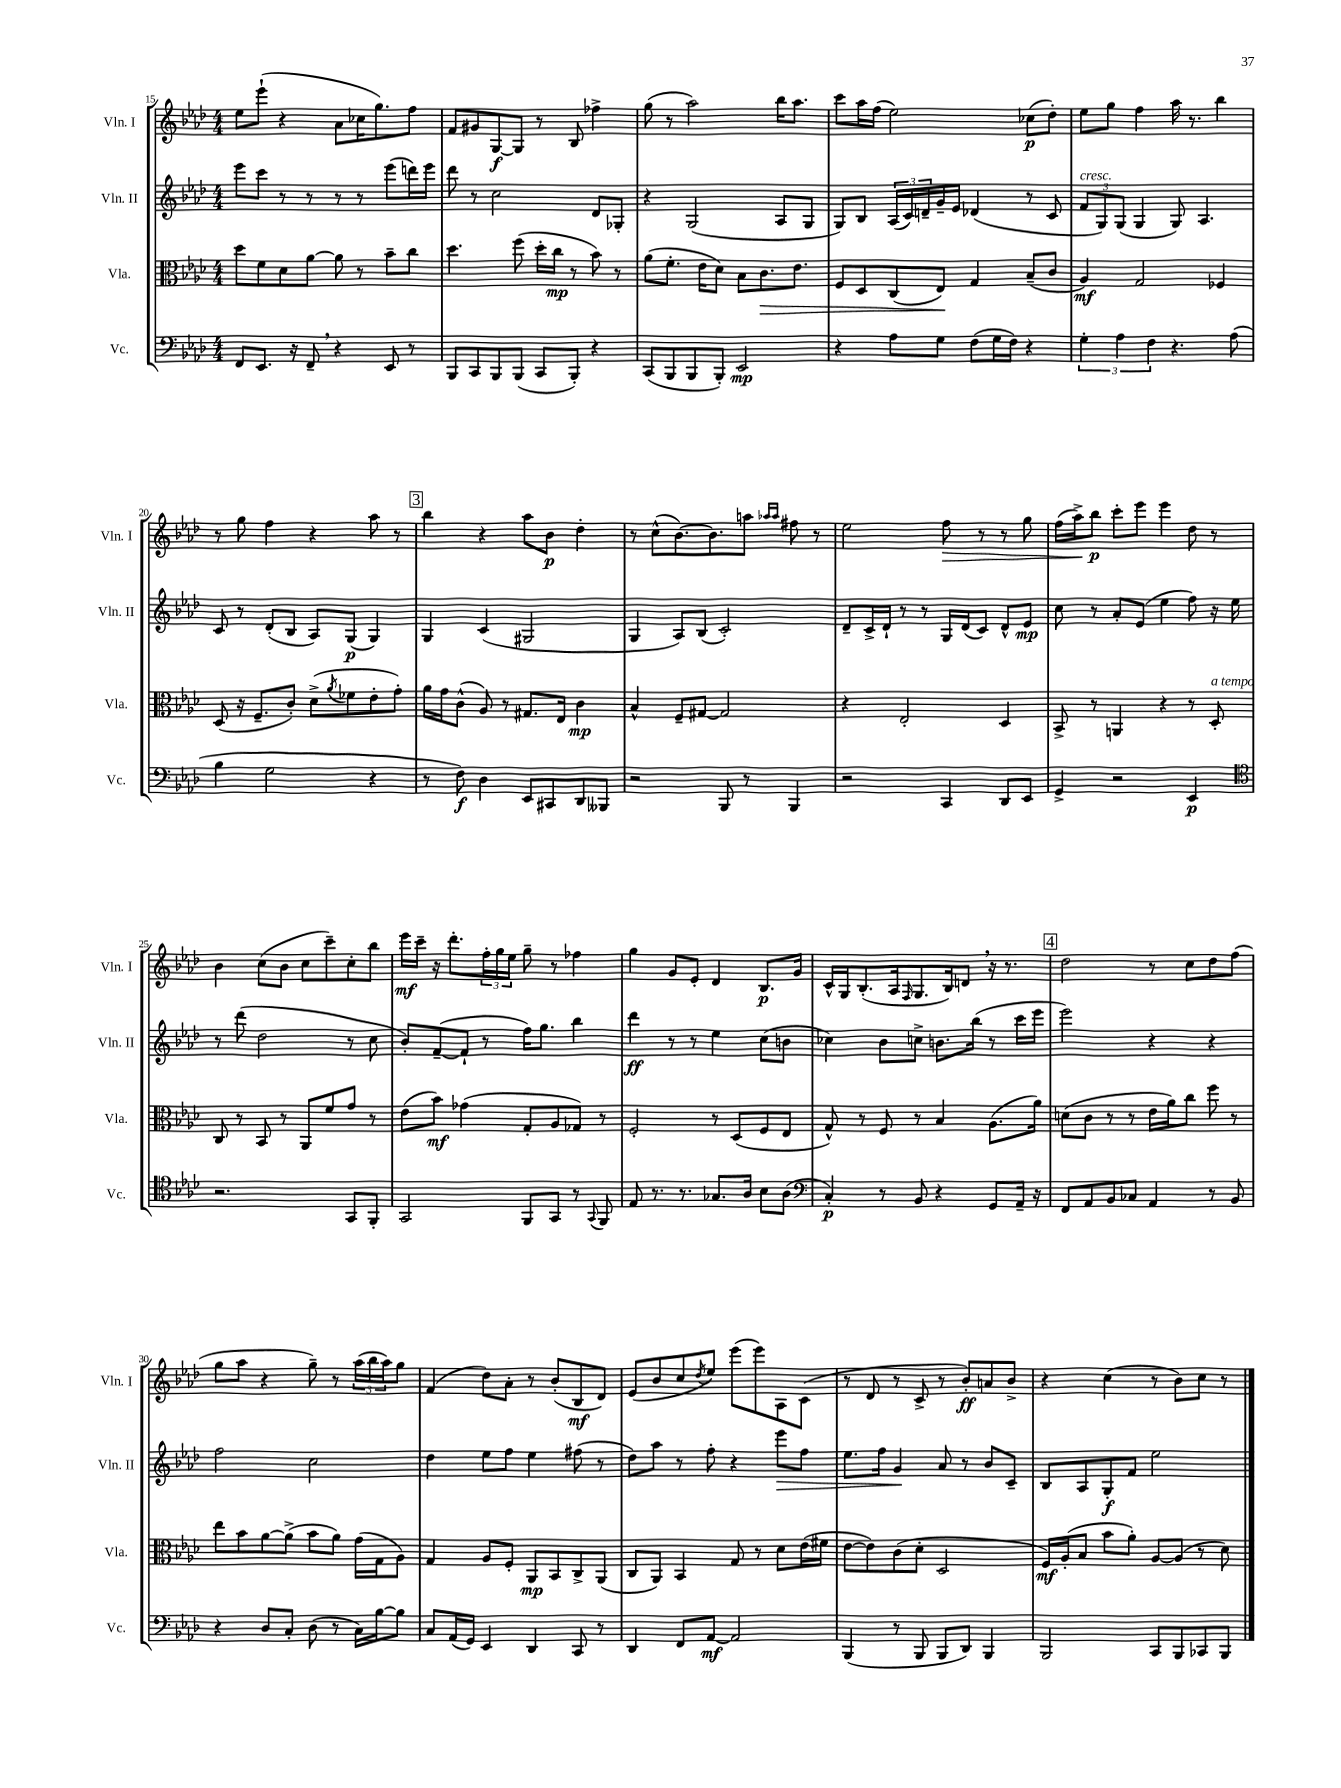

**kern	**dynam	**kern	**dynam	**kern	**dynam	**kern	**dynam
*part4	*part4	*part3	*part3	*part2	*part2	*part1	*part1
*staff4	*staff4	*staff3	*staff3	*staff2	*staff2	*staff1	*staff1
*I"Vc.	*	*I"Vla.	*	*I"Vln. II	*	*I"Vln. I	*
*I'Vc.	*	*I'Vla.	*	*I'Vln. II	*	*I'Vln. I	*
*clefF4	*	*clefC3	*	*clefG2	*	*clefG2	*
*k[b-e-a-d-]	*	*k[b-e-a-d-]	*	*k[b-e-a-d-]	*	*k[b-e-a-d-]	*
*M4/4	*	*M4/4	*	*M4/4	*	*M4/4	*
=15	=15	=15	=15	=15	=15	=15	=15
8FF/L	.	8dd-\L	.	8eee-\L	.	8ee-\L	.
8.EE-/J	.	8f\	.	8ccc\J	.	(8eee-`\J	.
.	.	8d-\	.	8r	.	4r	.
16r	.	.	.	.	.	.	.
8FF~,/	.	[8a-\J	.	8r	.	.	.
4r	.	8a-\]	.	8r	.	8a-\L	.
.	.	8r	.	8r	.	16cc-X\K	.
.	.	.	.	.	.	8.gg\)	.
8EE-/	.	8b-~\L	.	(8eee-\L	.	.	.
8r	.	8cc\J	.	16dddn\L)	.	8ff\J	.
.	.	.	.	16eee-\JJ	.	.	.
=16	=16	=16	=16	=16	=16	=16	=16
8BBB-/L	.	4.dd-\	.	8ddd-\	.	8f/L	.
8CC/	.	.	.	8r	.	8g#X/	.
8BBB-/	.	.	.	2cc\	.	[8G/	f
(8BBB-/J	.	(8ff\	.	.	.	8G/J]	.
8CC/L	.	16dd-'\LL	.	.	.	8r	.
.	.	16cc\JJ	mp	.	.	.	.
8BBB-'/J)	.	8r	.	.	.	8B-/	.
4r	.	8b-\)	.	8d-/L	.	4ff-X^\	.
.	.	8r	.	8G-X'/J	.	.	.
=17	=17	=17	=17	=17	=17	=17	=17
(8CC/L	.	(8a-\L	.	4r	.	(8gg\	.
8BBB-/	.	8.f'\J	.	.	.	8r	.
8BBB-/	.	.	.	(2G/	.	2aa-\)	.
.	.	16e-\KL	.	.	.	.	.
8BBB-'/J)	.	8d-\J)	.	.	.	.	.
2EE-/	mp	8B-\L	.	.	.	.	.
!	!	!	!LO:HP:b	!	!	!	!
.	.	8.c\	>	.	.	.	.
.	.	.	.	8A-/L	.	16bb-\KL	.
.	.	8.e-\J	.	.	.	8.aa-\J	.
.	.	.	.	8G/J	.	.	.
=18	=18	=18	=18	=18	=18	=18	=18
4r	.	8F/L	.	8G/L)	.	8ccc\L	.
.	.	8D-/	.	8B-/J	.	16aa-\L	.
.	.	.	.	.	.	(16ff\JJ	.
8A-\L	.	(8C/	.	(24A-/LL	.	2ee-\)	.
.	.	.	.	24c/)	.	.	.
.	.	.	.	24dn~/	.	.	.
8G\J	.	8E-/J)	.	16g~/	.	.	.
.	.	.	.	16e-/JJ	.	.	.
(8F\L	.	4G/	]	(4d-X/	.	.	.
16G\L	.	.	.	.	.	.	.
16F\JJ)	.	.	.	.	.	.	.
4r	.	(8B-~/L	.	8r	.	(8cc-X\L	p
.	.	8c/J	.	8c/	.	8dd-'\J)	.
=19	=19	=19	=19	=19	=19	=19	=19
!	!	!	!	!LO:TX:a:i:t=cresc.	!	!	!
6G'\	.	4A-/)	mf	12f/L	.	8ee-\L	.
.	.	.	.	12G/)	.	.	.
.	.	.	.	.	.	8gg\J	.
6A-\	.	.	.	(12G/J	.	.	.
.	.	2G/	.	4G/	.	4ff\	.
6F\	.	.	.	.	.	.	.
4.r	.	.	.	8G/)	.	16aa-\	.
.	.	.	.	.	.	8.r	.
.	.	.	.	4.A-/	.	.	.
.	.	4F-X/	.	.	.	4bb-\	.
(8A-\	.	.	.	.	.	.	.
!!LO:LB:g=z
=20	=20	=20	=20	=20	=20	=20	=20
4B-\	.	(8D-/	.	8c/	.	8r	.
.	.	16r	.	8r	.	8gg\	.
.	.	8.F~/L	.	.	.	.	.
2G\	.	.	.	(8d-'/L	.	4ff\	.
.	.	8c'/J)	.	8B-/J	.	.	.
.	.	(8d-^\L	.	8A-/L)	.	4r	.
.	.	8qa-/	.	.	.	.	.
.	.	8f-X\	.	(8G/J	p	.	.
4r	.	8e-'\	.	4G/)	.	8aa-\	.
.	.	8g'\J)	.	.	.	8r	.
!!LO:REH:place=s1:t=3
=21	=21	=21	=21	=21	=21	=21	=21
8r	.	16a-\LL	.	4G/	.	4bb-\	.
.	.	16g\J	.	.	.	.	.
8F\)	f	(8c^^\J	.	.	.	.	.
4D-\	.	8A-/)	.	(4c/	.	4r	.
.	.	8r	.	.	.	.	.
8EE-/L	.	8.G#X/L	.	2G#X/	.	8aa-\L	.
8CC#X/	.	.	.	.	.	8b-\J	p
.	.	16E-/Jk	.	.	.	.	.
8DD-/	.	4c\	mp	.	.	4dd-'\	.
8BBB--X/J	.	.	.	.	.	.	.
=22	=22	=22	=22	=22	=22	=22	=22
2r	.	4B-^^/	.	4G/	.	8r	.
.	.	.	.	.	.	(8cc^^\L	.
.	.	8F~/L	.	8A-/L)	.	[8.b-\)	.
.	.	[8G#X/J	.	(8B-/J	.	.	.
.	.	.	.	.	.	8.b-\]	.
8BBB-/	.	2G#/]	.	2c'/)	.	.	.
8r	.	.	.	.	.	8aan\J	.
.	.	.	.	.	.	16qqaa-X/LL	.
.	.	.	.	.	.	16qqaa-/JJ	.
4BBB-/	.	.	.	.	.	8ff#X\	.
.	.	.	.	.	.	8r	.
=23	=23	=23	=23	=23	=23	=23	=23
2r	.	4r	.	8d-~/L	.	2ee-\	.
.	.	.	.	16c^/L	.	.	.
.	.	.	.	16d-`/JJ	.	.	.
.	.	2E-'/	.	8r	.	.	.
.	.	.	.	8r	.	.	.
!	!	!	!	!	!	!	!LO:HP:b
4CC/	.	.	.	16G/LL	.	8ff\	>
.	.	.	.	(16d-/J	.	.	.
.	.	.	.	8c/J)	.	8r	.
8DD-/L	.	4D-/	.	8d-^^/L	.	8r	.
8EE-/J	.	.	.	8e-/J	mp	8gg\	.
=24	=24	=24	=24	=24	=24	=24	=24
4GG^/	.	8BB-^/	.	8cc\	.	(16ff\LL	.
.	.	.	.	.	.	16aa-^\J)	.
.	.	8r	.	8r	.	8bb-\J	] p
2r	.	4AAn/	.	8a-'/L	.	8ccc'\L	.
.	.	.	.	(8e-/J	.	8eee-\J	.
.	.	4r	.	4ee-\	.	4eee-\	.
4EE-/	p	8r	.	8ff\)	.	8dd-\	.
!	!	!LO:TX:a:i:t=a tempo	!	!	!	!	!
.	.	8D-'/	.	16r	.	8r	.
.	.	.	.	16ee-\	.	.	.
!!LO:LB:g=z
=25	=25	=25	=25	=25	=25	=25	=25
*clefC4	*	*	*	*	*	*	*
2.r	.	8C/	.	8r	.	4b-\	.
.	.	8r	.	(8ddd-\	.	.	.
.	.	8BB-/	.	2dd-\	.	(8cc\L	.
.	.	8r	.	.	.	8b-\J	.
.	.	8AA-/L	.	.	.	8cc\L	.
.	.	8f/	.	.	.	8ccc~\)	.
8GG/L	.	8g/J	.	8r	.	8cc'\	.
8FF'/J	.	8r	.	8cc\	.	8bb-\J	.
=26	=26	=26	=26	=26	=26	=26	=26
2GG/	.	(8e-\L	.	8b-'/L)	.	16eee-\LL	mf
.	.	.	.	.	.	16ccc~\JJ	.
.	.	8b-\J)	mf	([8f~/	.	16r	.
.	.	.	.	.	.	8.ddd-'\L	.
.	.	(4g-X\	.	8f`/J]	.	.	.
.	.	.	.	8r	.	24ff'\L	.
.	.	.	.	.	.	24gg\	.
.	.	.	.	.	.	24ee-\JJ	.
8FF/L	.	8G'/L	.	16ff\KL)	.	8gg~\	.
.	.	.	.	8.gg\J	.	.	.
8GG/J	.	8A-/	.	.	.	8r	.
8r	.	8G-X/J)	.	4bb-\	.	4ff-X\	.
8qqGG/	.	.	.	.	.	.	.
8FF/	.	8r	.	.	.	.	.
=27	=27	=27	=27	=27	=27	=27	=27
8E-/	.	2F'/	.	4ddd-\	ff	4gg\	.
8.r	.	.	.	.	.	.	.
.	.	.	.	8r	.	8g/L	.
8.r	.	.	.	.	.	.	.
.	.	.	.	8r	.	8e-'/J	.
8.G-X/L	.	8r	.	4ee-\	.	4d-/	.
.	.	(8D-/L	.	.	.	.	.
16A-/Jk	.	.	.	.	.	.	.
8B-\L	.	8F/	.	(8cc\L	.	8.B-/L	p
(8A-\J	.	8E-/J	.	8bn\J	.	.	.
.	.	.	.	.	.	16g/Jk	.
=28	=28	=28	=28	=28	=28	=28	=28
*clefF4	*	*	*	*	*	*	*
4C'/)	p	8G^^/)	.	4cc-X\)	.	16c^^/LL	.
.	.	.	.	.	.	16G/J	.
.	.	8r	.	.	.	(8.B-'/	.
8r	.	8F/	.	8b-\L	.	.	.
.	.	.	.	.	.	16A-/k	.
.	.	.	.	.	.	16qqF/	.
8BB-/	.	8r	.	8ccn^\J	.	8.G/	.
4r	.	4B-/	.	8.bn\L	.	.	.
.	.	.	.	.	.	16B-/k)	.
.	.	.	.	.	.	8dn,/J	.
.	.	.	.	(16bb-\Jk	.	.	.
8GG/L	.	(8.A-\L	.	8r	.	16r	.
.	.	.	.	.	.	8.r	.
16AA-~/Jk	.	.	.	16ccc\LL	.	.	.
16r	.	16a-\Jk)	.	16eee-\JJ	.	.	.
!!LO:REH:place=s1:t=4
=29	=29	=29	=29	=29	=29	=29	=29
8FF/L	.	(8dn\L	.	2eee-\)	.	2dd-\	.
8AA-/	.	8c\J	.	.	.	.	.
8BB-/	.	8r	.	.	.	.	.
8C-X/J	.	8r	.	.	.	.	.
4AA-/	.	16e-\LL	.	4r	.	8r	.
.	.	16a-\J)	.	.	.	.	.
.	.	8cc\J	.	.	.	8cc\L	.
8r	.	8ff\	.	4r	.	8dd-\	.
8BB-/	.	8r	.	.	.	(8ff\J	.
!!LO:LB:g=z
=30	=30	=30	=30	=30	=30	=30	=30
4r	.	8ee-\L	.	2ff\	.	8gg\L	.
.	.	8b-\	.	.	.	8aa-\J	.
8D-/L	.	[8a-\	.	.	.	4r	.
8C'/J	.	(8a-^\J]	.	.	.	.	.
(8D-\	.	8b-\L	.	2cc\	.	8gg~\)	.
8r	.	8a-\J)	.	.	.	8r	.
16C\LL)	.	(16g\LL	.	.	.	(24aa-\LL	.
.	.	.	.	.	.	24bb-\	.
[16B-\J	.	16G\J	.	.	.	.	.
.	.	.	.	.	.	24aa-\J)	.
8B-\J]	.	8A-\J)	.	.	.	8gg\J	.
=31	=31	=31	=31	=31	=31	=31	=31
8C/L	.	4G/	.	4dd-\	.	(4f/	.
(16AA-/L	.	.	.	.	.	.	.
16GG/JJ)	.	.	.	.	.	.	.
4EE-/	.	8A-/L	.	8ee-\L	.	8dd-\L)	.
.	.	8F'/J	.	8ff\J	.	8a-'\J	.
4DD-/	.	8AA-/L	mp	4ee-\	.	8r	.
.	.	8BB-/	.	.	.	(8b-'/L	.
8CC/	.	8C^/	.	(8ff#X\	.	8B-/	mf
8r	.	(8AA-/J	.	8r	.	8d-/J)	.
=32	=32	=32	=32	=32	=32	=32	=32
4DD-/	.	8C/L	.	8dd-\L)	.	(8e-/L	.
.	.	8AA-/J)	.	8aa-\J	.	8b-/	.
8FF/L	.	4BB-/	.	8r	.	8cc/	.
.	.	.	.	.	.	8qdd-/	.
[8AA-/J	mf	.	.	8ff'\	.	8ee-/J)	.
2AA-/]	.	8G/	.	4r	.	(8eee-\L	.
.	.	8r	.	.	.	8eee-\)	.
!	!	!	!	!	!LO:HP:b	!	!
.	.	8d-\L	.	8eee-\L	>	8A-\	.
.	.	(16e-\L	.	8ff\J	.	(8c\J	.
.	.	16f#X\JJ	.	.	.	.	.
=33	=33	=33	=33	=33	=33	=33	=33
(4BBB-/	.	[8e-\L	.	8.ee-\L	.	8r	.
.	.	8e-\])	.	.	.	8d-/	.
.	.	.	.	16ff\Jk	.	.	.
8r	.	(8c\	.	4g/	.	8r	.
8BBB-/	.	8d-'\J	.	.	.	8c^/	.
8BBB-/L	.	2D-/	.	8a-/	]	8r	.
8DD-/J)	.	.	.	8r	.	8b-'/L)	ff
4BBB-/	.	.	.	8b-/L	.	8an/	.
.	.	.	.	8c~/J	.	8b-^/J	.
=34	=34	=34	=34	=34	=34	=34	=34
2BBB-/	.	16F/LL)	mf	8B-/L	.	4r	.
.	.	(16A-'/J	.	.	.	.	.
.	.	8B-/J	.	8A-/	.	.	.
.	.	8b-\L	.	8G'/	f	(4cc\	.
.	.	8a-'\J)	.	8f/J	.	.	.
8CC/L	.	[8A-/L	.	2ee-\	.	8r	.
8BBB-/	.	(8A-/J]	.	.	.	8b-\L)	.
8CC-X/	.	8r	.	.	.	8cc\J	.
8BBB-/J	.	8d-\)	.	.	.	8r	.
==	==	==	==	==	==	==	==
*-	*-	*-	*-	*-	*-	*-	*-
